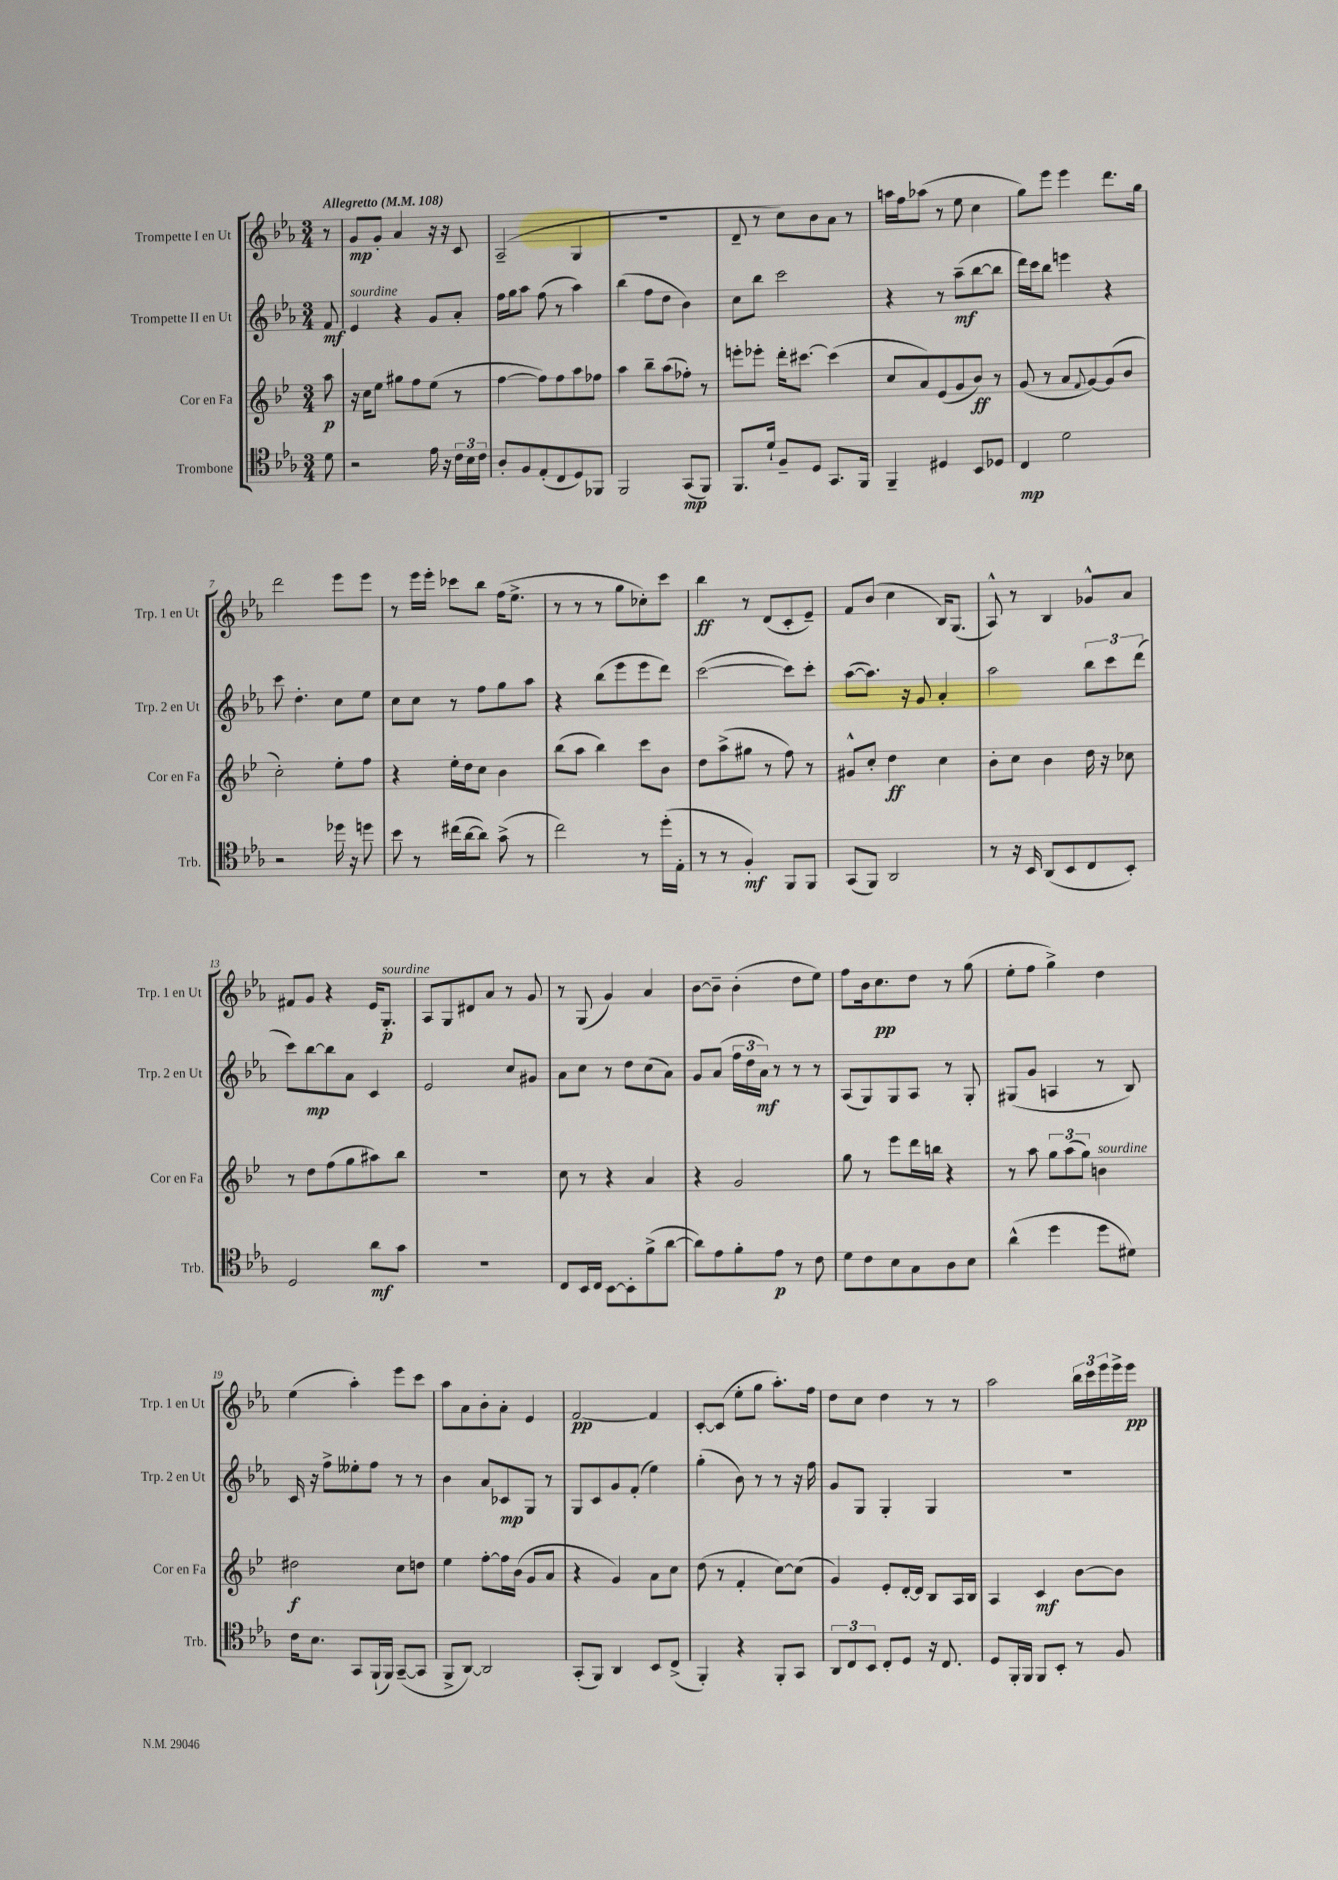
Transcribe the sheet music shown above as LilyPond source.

<<
\new StaffGroup <<
\new Staff = "s0" \with { instrumentName = "Trompette I en Ut" shortInstrumentName = "Trp. 1 en Ut" } {
    \clef treble \key ees \major \numericTimeSignature \time 3/4 \partial 8 \tempo "Allegretto" 4 = 108
    r8 |
    g'8\mp g'8-. aes'4 r16 r16 c'8 |
    aes2--( g4 |
    R2. |
    d'8-- r8 c''8) bes'8 aes'8 r8 |
    a''16 f''16 aes''8( r8 ees''8 c''4 |
    g''8) ees'''8 ees'''4 d'''8. g''16 |
    d'''2 ees'''8 ees'''8 |
    r8 ees'''16 ees'''16-. ces'''8 bes''8 f''16( ees''8.-> |
    r8 r8 r8 g''8 ces''8-.) c'''8 |
    bes''4\ff r8 d'8( c'8-. ees'8--) |
    f'8 bes'8( c''4 bes16) g8.( |
    aes8-^) r8 bes4 ges'8-^ aes'8 |
    fis'8 g'8 r4 ees'16 g8.-.\p^\markup { \italic "sourdine" } |
    aes8 g8 dis'8 aes'8 r8 g'8 |
    r8 g8( g'4) aes'4 |
    bes'8~ bes'8-- bes'4-.( d''8 ees''8) |
    f''8 bes'16 c''8.\pp d''8 r8 g''8( |
    ees''8-. f''8 g''4->) d''4 |
    ees''4( aes''4-.) ees'''8 c'''8 |
    aes''8 aes'8 bes'8-. aes'8-. ees'4 |
    f'2~\pp f'4 |
    c'8~-. c'8( ees''8-. g''8 aes''8.-.) f''16 |
    d''8 c''8 d''4 r8 r8 |
    aes''2 \tuplet 3/2 { bes''16 c'''16 ees'''16 } ees'''16-> ees'''16\pp \bar "|." |
}
\new Staff = "s1" \with { instrumentName = "Trompette II en Ut" shortInstrumentName = "Trp. 2 en Ut" } {
    \clef treble \key ees \major \numericTimeSignature \time 3/4 \partial 8
    f'8\mf |
    ees'4^\markup { \italic "sourdine" } r4 g'8 aes'8-. |
    f''16 g''16 aes''8 f''8( r8 aes''4) |
    bes''4( f''8 d''8 bes'4) |
    c''8 bes''8 c'''2 |
    r4 r8 aes''8--\mf( bes''8~ bes''8 |
    d'''16) c'''16 bes''8 e'''4 r4 |
    c'''8 d''4.-. c''8 ees''8 |
    c''8 c''8 r8 f''8 g''8 aes''8 |
    r4 bes''8( ees'''8 ees'''8 d'''8) |
    c'''2~( c'''8) c'''8-. |
    aes''8~( aes''8.) r16 g'8 aes'4-. |
    aes''2 \tuplet 3/2 { bes''8 c'''8 d'''8( } |
    c'''8) bes''8~\mp bes''8 aes'8 c'4 |
    ees'2 c''8 gis'8 |
    aes'8 c''8 r8 d''8 c''8( aes'8) |
    g'8 aes'8( \tuplet 3/2 { f''16 d''16 aes'16\mf) } r8 r8 r8 |
    aes8( g8) g8 aes8 r8 g8-. |
    gis8( g'8 a4 r8 bes8) |
    c'16 r16 f''8-> eeses''8-. f''8 r8 r8 |
    bes'4 aes'8 ces'8\mp g8 r8 |
    g8 c'8 g'8 f'8-.( ees''4) |
    g''4-.( bes'8) r8 r8 r16 f''16 |
    g'8 g8 g4-. g4 |
    R2. \bar "|." |
}
\new Staff = "s2" \with { instrumentName = "Cor en Fa" shortInstrumentName = "Cor en Fa" } {
    \clef treble \key bes \major \numericTimeSignature \time 3/4 \partial 8
    a''8\p |
    r16 c''16 ees''8 gis''8 f''8 ees''8( r8 |
    f''4~ f''8) f''8 a''8 fes''8 |
    a''4 bes''8-- a''8( fes''8-.) r8 |
    e'''8-. ees'''8-. d'''16-. cis'''8.~ cis'''4( |
    c''8 a'8) ees'8( g'8 bes'8\ff) r8 |
    g'8( r8 a'8 \appoggiatura { f'8 } g'8~) g'8( bes'8 |
    c''2-.) ees''8-. f''8 |
    r4 ees''16-. d''16 c''8 bes'4 |
    bes''8( a''8 bes''4) c'''8 bes'8 |
    d''8 a''8->( gis''8 r8 f''8) r8 |
    gis'8-^ c''8-. d''4\ff c''4 |
    bes'8-. c''8 bes'4 d''16 r16 ces''8 |
    r8 d''8 f''8( g''8 ais''8) bes''8 |
    R2. |
    c''8 r8 r4 a'4 |
    r4 g'2 |
    g''8 r8 ees'''8 d'''16 b''16 r4 |
    r8 a''8 \tuplet 3/2 { g''8 a''8( g''8) } b'4^\markup { \italic "sourdine" } |
    dis''2\f c''8 d''8 |
    ees''4 f''8~-. f''16 bes'16( g'8 a'8 |
    r4 g'4) a'8 c''8 |
    d''8( r8 f'4-. c''8~) c''8( |
    g'4) ees'8-. d'16~-. d'16 bes8 a16 bes16 |
    a4 c'4\mf bes'8~ bes'8 \bar "|." |
}
\new Staff = "s3" \with { instrumentName = "Trombone" shortInstrumentName = "Trb." } {
    \clef tenor \key ees \major \numericTimeSignature \time 3/4 \partial 8
    d'8 |
    r2 ees'16 r16 \tuplet 3/2 { c'16 bes16 c'16 } |
    aes8-. f8 ees8-.( c8 d8) fes,8 |
    f,2 g,8\mp( f,8) |
    f,8. d'16-! f8-- d8 g,8. f,16 |
    f,4-- dis4 bes,8 des8 |
    c4\mp d'2 |
    r2 des''16 r16 d''8 |
    bes'8 r8 cis''16( aes'16~ aes'8) g'8->( r8 |
    c''2) r8 d''16-.( ees16-. |
    r8 r8 f4-.\mf) f,8 f,8 |
    g,8( f,8) aes,2 |
    r8 r16 bes,16 aes,8( bes,8 c8 bes,8-.) |
    d2 aes'8\mf g'8 |
    R2. |
    c8 bes,16 c16 bes,8~ bes,8-. f'8->( aes'8~ |
    aes'8) ees'8 f'8-. ees'8\p r8 c'8 |
    d'8 c'8 bes8 g8 aes8 bes8 |
    aes'4-^( d''4 d''8 dis'8) |
    c'16 bes8. g,8 f,16-!( f,16) g,8~--( g,8 |
    f,8-> aes,8~) aes,2 |
    g,8-.( f,8) aes,4 bes,8 c8->( |
    f,4-.) r4 f,8-. g,8 |
    \tuplet 3/2 { aes,8 c8 bes,8 } c8-. d8 r16 c8. |
    d8 f,16-. f,16 f,8 bes,8-. r8 f8 \bar "|." |
}
>>
>>
